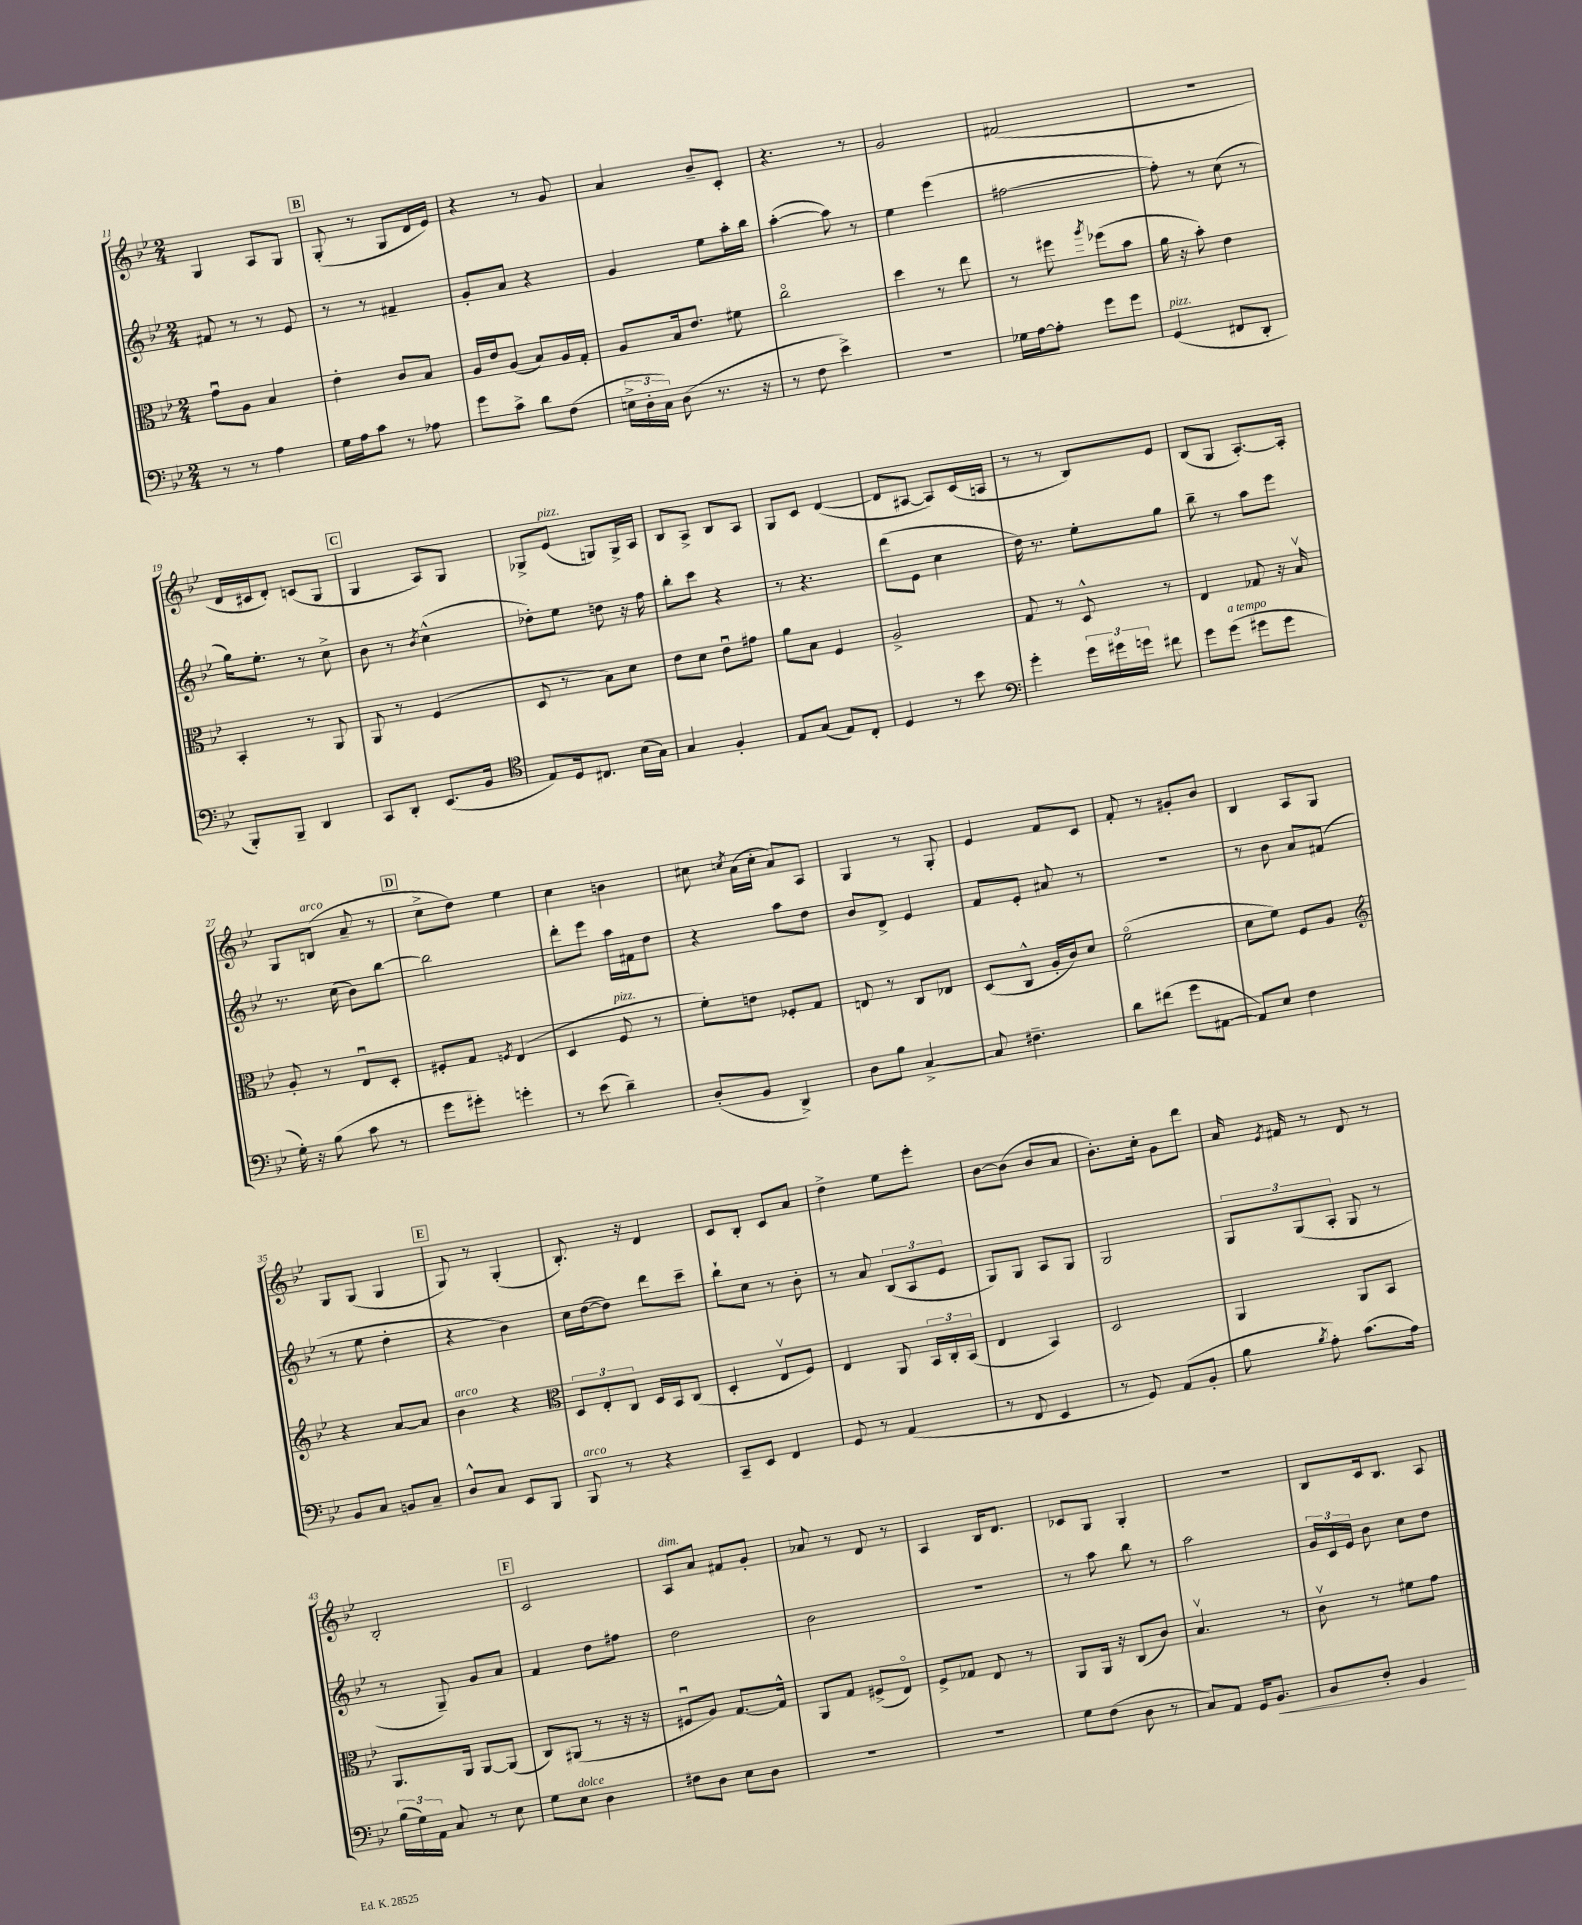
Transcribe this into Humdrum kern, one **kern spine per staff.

**kern	**kern	**kern	**kern
*staff4	*staff3	*staff2	*staff1
*clefF4	*clefC3	*clefG2	*clefG2
*k[b-e-]	*k[b-e-]	*k[b-e-]	*k[b-e-]
*M2/4	*M2/4	*M2/4	*M2/4
8r	8gu\L	8f#/	4G/
8r	8A\J	8r	.
4A\	4B-/	8r	8A/L
.	.	8e-/	8G/J
=	=	=	=
16G\LL	4e-'\	8r	(8G'/
16A\J	.	.	.
8c\J	.	8r	8r
8r	8c/L	4f#~/	8G/L
8A-\	8B-/J	.	16d/L
.	.	.	16e-/JJ)
=	=	=	=
8g\L	16A/LL	8g'/L	4r
.	16e-/J	.	.
8c^\J	(8A/J	8a/J	.
8d\L	8B-/L)	4r	8r
(8F\J	16A/L	.	8g/
.	16G'/JJ	.	.
=	=	=	=
24E^\LL	8A/L	4g/	4a/
24D'\	.	.	.
24C\JJ)	.	.	.
(8D\	16B-/k	.	.
.	8.e-/J	.	.
8.r	.	8ee-\L	8b-~/L
.	8f#\	16aa'\L	8c'/J
16r	.	16bb-\JJ	.
=	=	=	=
8r	2cco\	([4aa'\	4.r
8F\	.	.	.
4e-^\)	.	8aa\])	.
.	.	8r	8r
=	=	=	=
2r	4dd\	4ee-\	2g/
.	8r	(4eee-\	.
.	8ee-\	.	.
=	=	=	=
16G-\LL	8r	[2ff#\	(2f#/
[16A\J	.	.	.
8A'\]J	8ff#\	.	.
.	8qaa/	.	.
8g\L	(8ff-\L	.	.
8g\J	8b-\J	.	.
=	=	=	=
(4GG/	16a\	8ff#'\])	2r
.	16r	.	.
.	8b-'\)	8r	.
8FF#/L	4e-\	(8cc\	.
8DD'/J	.	8r	.
=	=	=	=
8BBB-'/L)	4BB-'/	16gg\LK)	16d/LL
.	.	8.ee-'\J	16c#/J
8BBB-~/J	.	.	8d'/J)
4DD/	8r	8r	(8c/L
.	8AA/	8cc^\	8G/J
=	=	=	=
8CC/L	8AA/	8b-\	4G/
8DD'/J	8r	8r	.
.	.	8qb-/	.
(8.EE-/L	(4F/	(4cc^^\	8A/L)
.	.	.	8G/J
16BB-/Jk	.	.	.
=	=	=	=
*clefC4	*	*	*
8E-/L)	8D/	8dd-'\L)	8G-^/L
16D/k	8r	8ee-\J	(8e-/J
8.C#/J	.	.	.
.	8B-\L)	8dd\	8G/L)
(16B-\LL	8d\J	16r	16G^/L
16G\JJ)	.	16ff\	16A/JJ
=	=	=	=
4G/	8e-\L	8bb-'\L	8B-/L
.	8d\J	8ccc\J	8A^/J
4F'/	8e-u\L	4r	8B-/L
.	8g#\J	.	8A/J
=	=	=	=
8E-/L	8a\L	8r	8G/L
(8G/J	8B-\J	4.r	8c/J
8E-/L)	4F/	.	([4d/
8C'/J	.	.	.
=	=	=	=
4D/	2A^/	(8ddd\L	8d/]L
.	.	8e-\J	[8A#/J
8r	.	4cc\	8A#/]L)
8b-\	.	.	(16c/L
.	.	.	16A/JJ
=	=	=	=
*clefF4	*	*	*
4g'\	8G/	16dd\)	8r
.	.	8.r	.
.	8r	.	8r
24g\LL	8D^^/	8ee-'\L	8B-/L)
24g#\	.	.	.
24g\JJ	.	.	.
8f#\	8r	8gg\J	8e-/J
=	=	=	=
8g\L	4E-/	8bb-~\	(8B-/L
(8g\J	.	8r	8G/J
8g#\L	8G-/	8aa\L	[8.A'/L)
8g#\J	16r	8eee-\J	.
.	16B-v/	.	16A'/]Jk
=	=	=	=
16G'\)	8A'/	8.r	8G/L
16r	.	.	.
(8B-\	8r	.	(8B/J
.	.	(16cc\	.
8c\	8E-u/L	8b-\L)	8a~/
8r	8D'/J	[8bb-\J	8r
=	=	=	=
8g\L	8F#'/L	2bb-\]	8cc^\L
8g#'\J)	8G/J	.	8dd\J)
.	8qF/	.	.
4g'\	(4E-/	.	4ee-\
=	=	=	=
8r	4D/	8ddd'\L	4cc\
(8e-\	.	8eee-\J	.
4d~\)	8F/	16aa\LL	4b\
.	.	16f#\J	.
.	8r	8dd\J	.
=	=	=	=
(8D'/L	8f'\L)	4r	8cc#\
.	.	.	8qcc/
8BB-/J	8e\J	.	(16a\LL
.	.	.	16cc'\JJ
4DD^/)	8F-'/L	8aa\L	8a/L)
.	8G/J	8dd\J	8A/J
=	=	=	=
8D\L	8E/	8b-/L	4G/
8B-\J	8r	8d^/J	.
[4C^/	8C/L	4e-/	8r
.	8E-/J	.	8G'/
=	=	=	=
8C/]	(8D/L	8f/L	4e-/
4.F#~\	8C^^/J	8e-'/J	.
.	16A'/LL	8a#/	8f/L
.	16c/J)	.	.
.	8d/J	8r	8c/J
=	=	=	=
8d\L	(2fo\	2r	8f'/
(8f#\J	.	.	8r
8g\L	.	.	8g#'/L
[8AA#\J	.	.	8b-/J
=	=	=	=
8AA#/]L)	8d\L	8r	4B-/
8E-/J	8f\J)	8b-\	.
4F\	8F/L	8a/L	8A/L
.	8A/J	(8f#/J	8G/J
=	=	=	=
*	*clefG2	*	*
8BB-/L	4r	8r	8G/L
8C/J	.	8ee-\	(8G/J
8BB/L	[8a/L	4dd'\	4G/
8C~/J	8a/]J	.	.
=	=	=	=
8D^^/L	4b-\	4r	8G/)
8C/J	.	.	8r
8EE-/L	4r	4b-\)	(4G'/
8BBB-/J	.	.	.
=	=	=	=
*	*clefC3	*	*
8BBB-/	12D/L	16cc\LL	8.B-'/)
.	.	([16dd\J	.
.	12E-'/	.	.
8r	.	8dd\]J)	.
.	12C/J	.	.
.	.	.	16r
4r	16D/LL	8ddd\L	4d/
.	16BB-/J	.	.
.	(8C/J	8ccc~\J	.
=	=	=	=
8CC~/L	4D'/	8bb-`\L	8c/L
8EE-/J	.	8cc\J	8B-'/J
4FF/	8E-v/L	8r	8c/L
.	8F/J)	8b-'\	8a/J
=	=	=	=
8GG/	4E-/	8r	4dd^\
8r	.	8a/	.
(4AA/	8AA/	(12B-/L	8ee-\L
.	.	12A/	.
.	24BB-/LL	.	8eee-'\J
.	24C'/	12e-/J	.
.	(24BB-/JJ	.	.
=	=	=	=
8r	4E-/	8G/L)	[8b-\L
8FF/	.	8G/J	(8b-\]J
4EE-/	4BB-/)	8A/L	8b-/L
.	.	8G/J	8a/J
=	=	=	=
8r	2D/	2G/	8.b-'\L)
8GG/)	.	.	.
.	.	.	16cc'\Jk
(8AA/L	.	.	8g\L
8BB-'/J	.	.	8ddd\J
=	=	=	=
8B-\	4AA/	12G/L	16a/
.	.	.	8qe-/
.	.	.	16f#/
.	.	(12G/	.
8qB-/	.	.	.
8A'\)	.	.	8r
.	.	12A'/J	.
(8.c\L	8AA/L	8G/	8d/
.	8BB-/J	8r	8r
16A\Jk)	.	.	.
=	=	=	=
(24B-\LL	8.AA/L	8r	2B-'/
24G\)	.	.	.
24AA\JJ	.	.	.
8C/	.	8G~/)	.
.	16AA/Jk	.	.
8r	[8AA/L	8g/L	.
8E-\	(8AA/]J	8a/J	.
=	=	=	=
8G\L	8C/L)	4f/	2c/
8E-\J	(8AA#/J	.	.
4D\	8r	8dd\L	.
.	16r	8ff#\J	.
.	16r	.	.
=	=	=	=
8F#\L	8F#u/L	2dd\	8A/L
8D\J	8A/J)	.	8a/J
8E-\L	[8.G/L	.	8f#/L
8D\J	.	.	8g'/J
.	16G^^/]Jk	.	.
=	=	=	=
2r	8AA/L	2b-\	8a-/
.	8G/J	.	8r
.	(8F#^/L	.	8d/
.	8E-o/J)	.	8r
=	=	=	=
2r	8F^/L	2r	4A/
.	8G-/J	.	.
.	8E-/	.	16B-/LK
.	.	.	8.d/J
.	8r	.	.
=	=	=	=
8G\L	8AA/L	8r	8c-/L
(8F\J	16AA/Jk	8aa\	8G/J
.	16r	.	.
8D\	(8C/L	8bb-\	4G'/
8r	8c/J)	8r	.
=	=	=	=
8C/L)	4.B-v/	2aa\	2r
8AA/J	.	.	.
16GG/LK	.	.	.
8.BB-/J	.	.	.
.	8r	.	.
=	=	=	=
8BB-/L	8cv\	24g/LL	8B-/L
.	.	24c/	.
.	.	24e-/JJ	.
8D'/J	8r	8b-\	16c/k
.	.	.	8.B-/J
4GG/	8f#\L	8cc\L	.
.	8g\J	8dd\J	8A/
==	==	==	==
*-	*-	*-	*-
